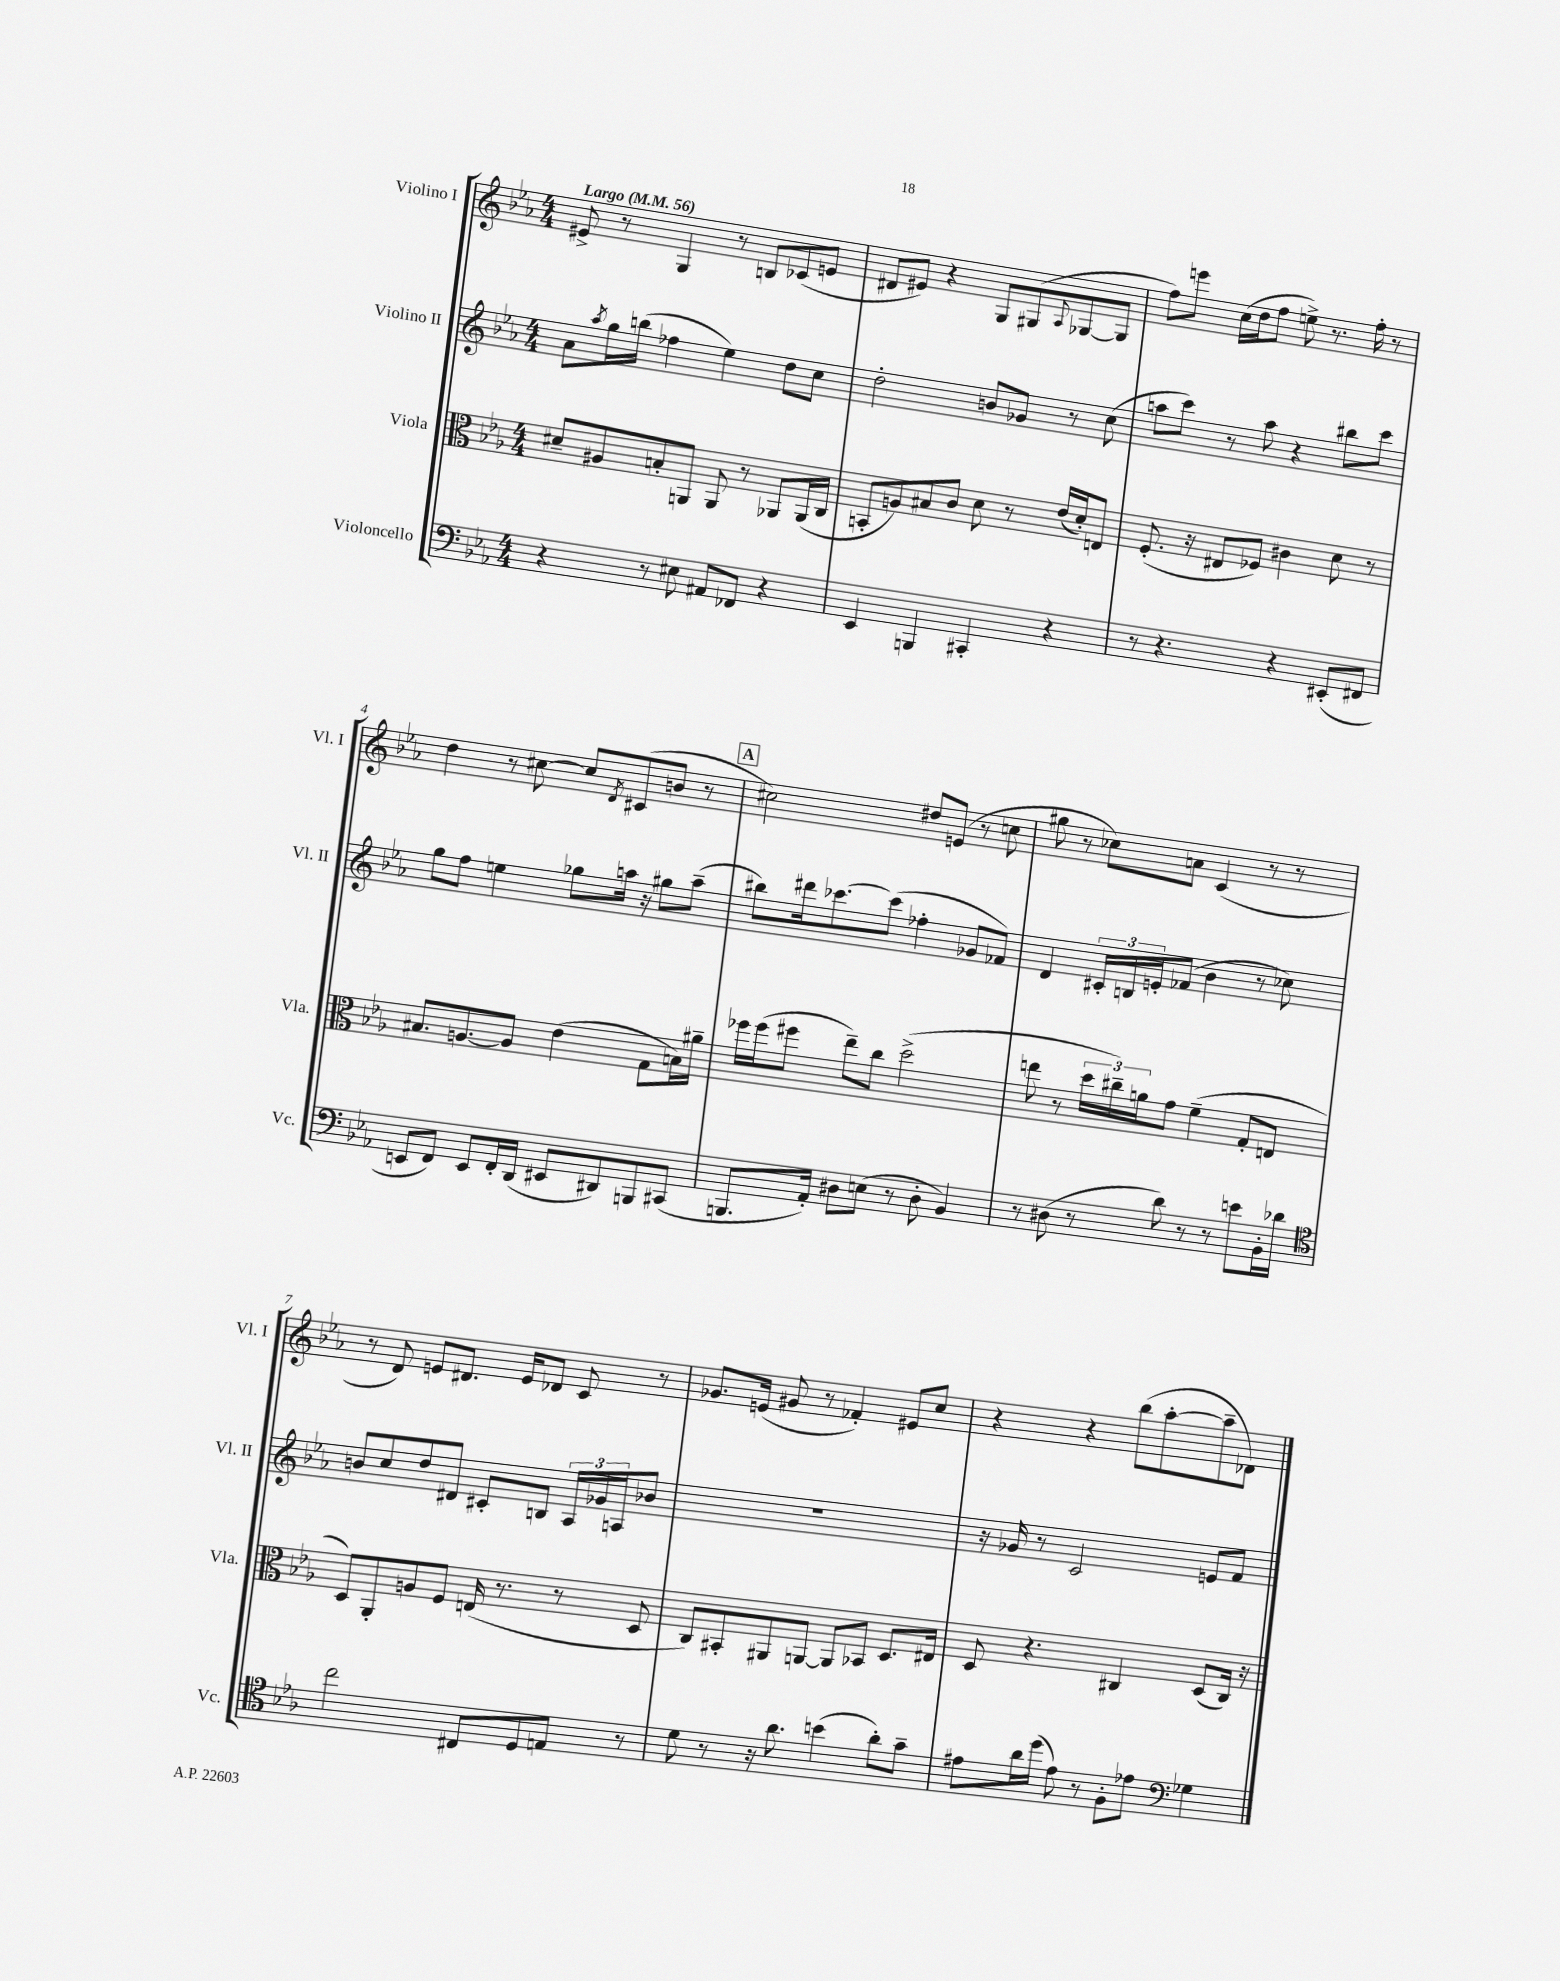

**kern	**kern	**kern	**kern
*staff4	*staff3	*staff2	*staff1
*clefF4	*clefC3	*clefG2	*clefG2
*k[b-e-a-]	*k[b-e-a-]	*k[b-e-a-]	*k[b-e-a-]
*M4/4	*M4/4	*M4/4	*M4/4
*MM56	*MM56	*MM56	*MM56
4r	8d#~/L	8a-\L	8e#^/
.	.	8qaa-/	.
.	8A#/	16gg\L	8r
.	.	(16bb\JJ	.
8r	8B'/	4ff-\	4G/
8E#\	8AA/J	.	.
8AA#/L	8AA/	4ee-\)	8r
8FF-/J	8r	.	8B/L
4r	8AA-/L	8dd\L	(8c-/
.	(16AA-/L	8cc\J	8e/J
.	16C/JJ	.	.
=	=	=	=
4EE-/	8BB'/L	2dd'\	8d#/L
.	8A/)	.	8e#/J)
4BBB/	8B#/	.	4r
.	8c/J	.	.
4CC#'/	8d\	8b/L	8G/L
.	8r	8g-/J	(8G#/
.	.	.	8qqA-/
4r	(16e-/LL	8r	[8G-/
.	16d'/J)	.	.
.	8E/J	(8cc\	8G-/]J
=	=	=	=
8r	(8.F'/	8aa\L	8ff\L)
4.r	.	8ccc\J)	8eee\J
.	16r	.	.
.	8E#/L	8r	(16cc\LL
.	.	.	16dd\J
.	8F-/J)	8aa\	8ff\J
4r	4c#\	4r	8ee^\)
.	.	.	8.r
(8EE#'/L	8d\	8bb#\L	.
.	.	.	16ff'\
8FF#/J	8r	8ccc\J	8r
=	=	=	=
8EE/L	8.B#/L	8gg\L	4dd\
8FF/J)	.	8ff\J	.
.	[8.A/	.	.
8EE/L	.	4ee\	8r
16FF'/L	8A/]J	.	[8cc#\
(16DD/JJ	.	.	.
8EE#/L	(4e-\	8gg-\L	8cc#/]L
.	.	.	8qd/
8DD#/)	.	16aa\Jk	(8c#/
.	.	16r	.
8BBB/	8G\L	8gg#\L	8b/J
(8CC#/J	16B\L)	(8aa~\J	8r
.	16a#~\JJ	.	.
=	=	=	=
8.BBB/L	16ff-\LL	8bb#\L)	2cc#\)
.	(16ff-\J	.	.
.	8ff#\J	16ddd#\k	.
16AA-'/Jk)	.	[8.ccc-\	.
8D#\L	8ee-~\L)	.	.
(8E\J	8cc\J	(8ccc-\]J	.
8r	(2dd^\	4ff-'\	8dd#/L
8D#'\	.	.	(8e/J
4BB-/)	.	8g-/L	8r
.	.	8f-/J)	8cc\
=	=	=	=
8r	8ee\	4d/	8gg#\
(8D#\	8r	.	8r
8r	24dd\LL	24c#'/LL	8cc-\L)
.	24cc#~\)	24B/	.
.	24a\J	24e'/J	.
8d\)	8g\J	(8f-/J	8a\J
8r	(4f~\	4b-\	(4c/
8r	.	.	.
8e\L	8G'/L	8r	8r
16BB-'\L	8E/J	8cc-\)	8r
16d-\JJ	.	.	.
=	=	=	=
*clefC4	*	*	*
2cc\	8D/L)	8b/L	8r
.	8AA-'/	8cc/	8d/)
.	8A/	8dd/	8e/L
.	8F/J	8d#/J	8.d#/J
8C#/L	(16E/	8c#'/L	.
.	8.r	.	16e/LK
8D/	.	8B/J	8d-/J
8E/J	8r	24A-/LL	8c/
.	.	24g-/	.
.	.	24A/J	.
8r	8D/	8b-/J	8r
=	=	=	=
8d\	8C/L)	1r	8.g-/L
8r	8BB#'/	.	.
.	.	.	(16e/Jk
16r	8AA#/	.	8g#/
8.a-\	.	.	.
.	[8AA/J	.	8r
(4b\	8AA/]L	.	4f-'/)
.	8BB-/J	.	.
8a-'\L)	8.D/L	.	8e#/L
8g~\J	.	.	8cc/J
.	16E#/Jk	.	.
=	=	=	=
8e#\L	8D/	16r	4r
.	.	16g-/	.
16a-\L	4.r	8r	.
(16dd\JJ	.	.	.
8e#\)	.	2c/	4r
8r	.	.	.
8F'\L	4C#/	.	(8bb-\L
8e-\J	.	.	[8aa-'\
*clefF4	*	*	*
4G-\	(8D/L	8e/L	8aa-~\]
.	16C#/Jk)	8f/J	8d-\J)
.	16r	.	.
==	==	==	==
*-	*-	*-	*-
